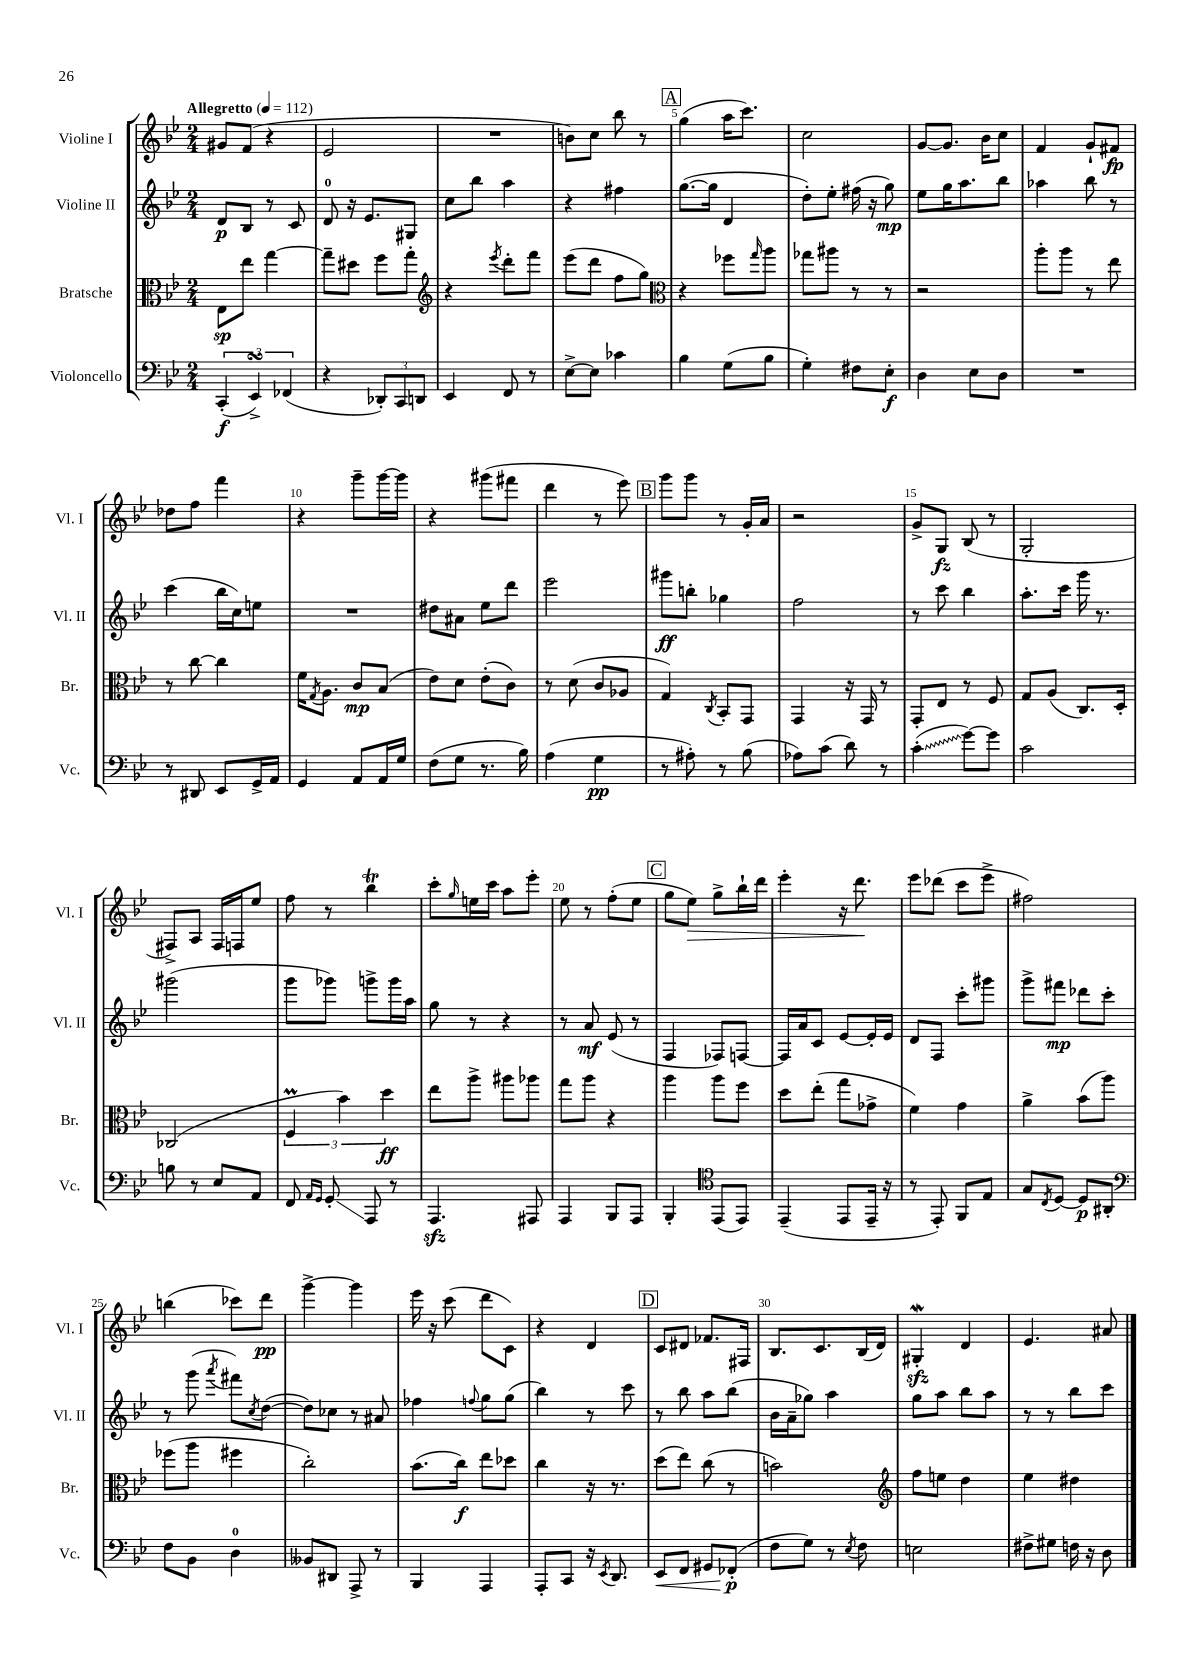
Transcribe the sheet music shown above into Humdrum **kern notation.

**kern	**kern	**kern	**kern
*staff4	*staff3	*staff2	*staff1
*clefF4	*clefC3	*clefG2	*clefG2
*k[b-e-]	*k[b-e-]	*k[b-e-]	*k[b-e-]
*M2/4	*M2/4	*M2/4	*M2/4
*MM112	*MM112	*MM112	*MM112
(6CC'	8E-	8d	8g#
.	8ee-	8B-	(8f
6EE-^)	.	.	.
.	[4gg	8r	4r
(6FF-	.	.	.
.	.	8c	.
=	=	=	=
4r	8gg~]	8d	2e-
.	8dd#	16r	.
.	.	8.e-	.
12DD-')	8ff	.	.
12CC	.	.	.
.	8gg'	8G#	.
12DD	.	.	.
=	=	=	=
*	*clefG2	*	*
4EE-	4r	8cc	2r
.	.	8bb-	.
.	8qeee-	.	.
8FF	8ddd'	4aa	.
8r	8fff	.	.
=	=	=	=
[8E-^	(8eee-	4r	8b)
8E-]	8ddd	.	8cc
4c-	8ff	4ff#	8bb-
.	8gg)	.	8r
=	=	=	=
*	*clefC3	*	*
4B-	4r	([8.gg	(4gg
.	.	16gg]	.
(8G	8ff-	4d	16aa
.	.	.	8.ccc)
.	16qqgg	.	.
8B-	8aa	.	.
=	=	=	=
4G')	8gg-	8dd')	2cc
.	8aa#	8ee-'	.
8F#	8r	(16ff#	.
.	.	16r	.
8E-'	8r	8gg)	.
=	=	=	=
4D	2r	8ee-	[8g
.	.	16gg	8.g]
.	.	8.aa	.
8E-	.	.	.
.	.	.	16b-
8D	.	8bb-	8cc
=	=	=	=
2r	8aa'	4aa-	4f
.	8aa	.	.
.	8r	8bb-	8g`
.	8ee-	8r	8f#
=	=	=	=
8r	8r	(4ccc	8dd-
8DD#	[8cc	.	8ff
8EE-	4cc]	16bb-	4fff
.	.	16cc)	.
16GG^	.	8ee	.
16AA	.	.	.
=	=	=	=
4GG	16f	2r	4r
.	8qG	.	.
.	8.A	.	.
8AA	8c	.	8ggg~
16AA	(8B-	.	[16ggg
16G	.	.	16ggg]
=	=	=	=
(8F	8e-)	8dd#	4r
8G	8d	8a#	.
8.r	(8e-'	8ee-	(8ggg#
.	8c)	8ddd	8fff#
16B-)	.	.	.
=	=	=	=
(4A	8r	2eee-	4ddd
.	(8d	.	.
4G	8c	.	8r
.	8A-	.	8eee-)
=	=	=	=
8r	4G)	8ggg#	8ggg
8A#')	.	8bb'	8ggg
.	8qC	.	.
8r	8BB-'	4gg-	8r
(8B-	8GG	.	16g'
.	.	.	16a
=	=	=	=
8A-)	4GG	2ff	2r
(8c	.	.	.
8d)	16r	.	.
.	16GG	.	.
8r	8r	.	.
=	=	=	=
(4c'	8GG'	8r	8g^
.	8E-	8ccc	8G
[8g)	8r	4bb-	(8B-
8g]	8F	.	8r
=	=	=	=
2c	8G	8.aa'	2G'
.	(8A	.	.
.	.	16ccc	.
.	8.C)	16ggg	.
.	.	8.r	.
.	16D'	.	.
=	=	=	=
8B	(2C-	(2ggg#	8F#^)
8r	.	.	8A
8E-	.	.	16F#
.	.	.	16F
8AA	.	.	8ee-
=	=	=	=
8FF	6F	8ggg	8ff
16qqAA	.	.	.
16qqGG	.	.	.
8GG'	.	8ggg-)	8r
.	6b-)	.	.
8AAA	.	8ggg^	4bb-
.	6dd	.	.
8r	.	16ggg	.
.	.	16aa	.
=	=	=	=
4.AAA	8ee-	8gg	8ccc'
.	.	.	16qqgg
.	8aa^	8r	16ee
.	.	.	16ccc
.	8aa#	4r	8aa
8AAA#	8aa-	.	8eee-'
=	=	=	=
4AAA	8gg	8r	8ee-
.	8aa	8a	8r
8BBB-	4r	(8e-	(8ff'
8AAA	.	8r	8ee-
=	=	=	=
4BBB-'	4aa	4F	8gg
.	.	.	8ee-)
*clefC4	*	*	*
(8EE-	8aa	8F-)	8gg^
8EE-)	8ff	[8F	16bb-`
.	.	.	16ddd
=	=	=	=
(4EE-~	8dd	16F]	4eee-'
.	.	16a	.
.	(8ee-'	8c	.
8EE-	8gg	[8e-	16r
.	.	.	8.ddd
16EE-~	8g-^	16e-']	.
16r	.	16e-	.
=	=	=	=
8r	4f)	8d	8eee-
8EE-')	.	8F	(8ddd-
8FF	4g	8ccc'	8ccc
8E-	.	8ggg#	8eee-^
=	=	=	=
8G	4a^	8ggg^	2ff#)
8qC	.	.	.
[8D	.	8fff#	.
8D]	(8b-	8ddd-	.
8AA#'	8aa)	8ccc'	.
=	=	=	=
*clefF4	*	*	*
8F	(8ff-	8r	(4bb
8BB-	8aa	(8ggg	.
.	.	8qaaa	.
4D	4ff#	8fff#)	8ccc-)
.	.	8qcc	.
.	.	([8dd	8ddd
=	=	=	=
8BB--	2cc')	8dd])	[4ggg^
8DD#	.	8cc-	.
8AAA^	.	8r	4ggg]
8r	.	8a#	.
=	=	=	=
4BBB-	(8.b-	4ff-	16eee-
.	.	.	16r
.	.	.	(8ccc
.	16cc)	.	.
.	.	8qqff	.
4AAA	8ee-	8gg	8ddd
.	8dd-	(8gg	8c)
=	=	=	=
8AAA'	4cc	4bb-)	4r
8CC	.	.	.
16r	16r	8r	4d
8qEE-	.	.	.
8.DD	8.r	.	.
.	.	8ccc	.
=	=	=	=
8EE-	(8dd	8r	8c
8FF	8ee-)	8bb-	8d#
8GG#	(8cc	8aa	8.f-
(8FF-'	8r	(8bb-	.
.	.	.	16F#
=	=	=	=
8F	2b)	16b-	8.B-
.	.	16a~	.
8G)	.	8gg-)	.
.	.	.	8.c
8r	.	4aa	.
8qE-	.	.	.
8F	.	.	(16B-
.	.	.	16d)
=	=	=	=
*	*clefG2	*	*
2E	8ff	8gg	4G#'
.	8ee	8aa	.
.	4dd	8bb-	4d
.	.	8aa	.
=	=	=	=
8F#^	4ee-	8r	4.e-
8G#	.	8r	.
16F	4dd#	8bb-	.
16r	.	.	.
8D	.	8ccc	8a#
==	==	==	==
*-	*-	*-	*-
